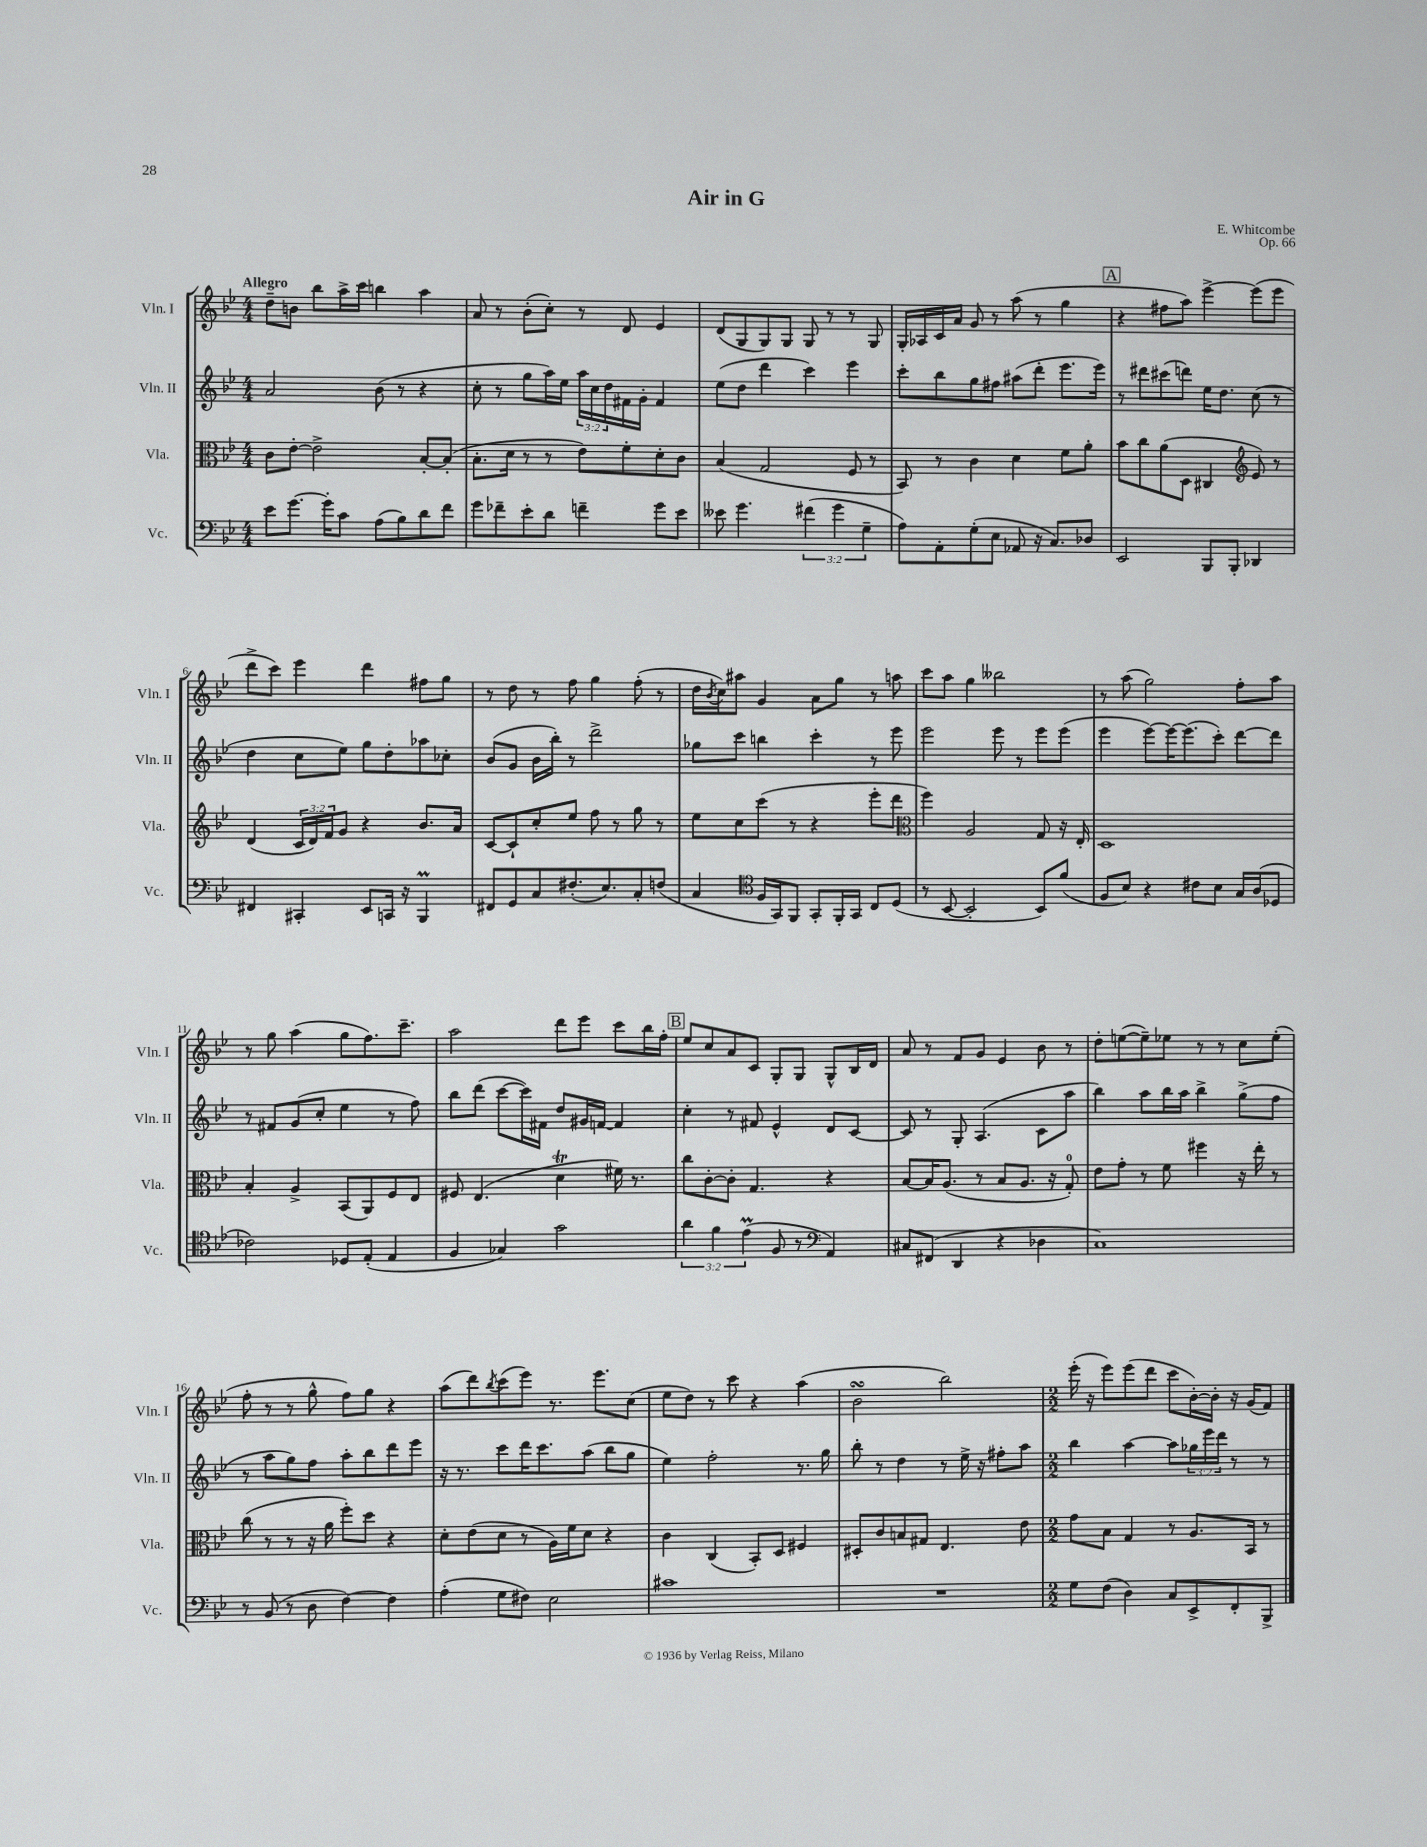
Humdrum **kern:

**kern	**kern	**kern	**kern
*staff4	*staff3	*staff2	*staff1
*clefF4	*clefC3	*clefG2	*clefG2
*k[b-e-]	*k[b-e-]	*k[b-e-]	*k[b-e-]
*M4/4	*M4/4	*M4/4	*M4/4
8e-	8c	2a	8dd~
[8.g	[8e-'	.	8b
.	2e-^]	.	8bb-
16g']	.	.	.
8c	.	.	16aa^
.	.	.	16ccc
(8A	.	(8b-	4bb
8B-)	.	8r	.
8d	[8B-'	4r	4aa
8f	(8B-']	.	.
=	=	=	=
8g	8.B-'	8cc'	8a
8f-~	.	8r	8r
.	16d	.	.
8e-'	8r	8gg	(8b-'
8d	8r	16aa)	8cc')
.	.	16ee-	.
4f~	8e-)	24aa	8r
.	.	24cc	.
.	.	24dd	.
.	8f'	16f#	8d
.	.	16g'	.
8g	8d'	4f#	4e-
8e-	8c	.	.
=	=	=	=
8e--	(4B-	(8ee-	(8d
4.g	.	8dd	8G
.	2G	4ddd	8G)
.	.	.	8G
(6f#	.	4ccc)	8G
.	.	.	8r
6g	.	.	.
.	8F	4eee-	8r
6G~	.	.	.
.	8r	.	8G
=	=	=	=
8A)	8BB-)	8ccc'	16G'
.	.	.	16A-
8AA'	8r	8bb-	16c
.	.	.	16a
(8G'	4c	8gg	8g
8E-	.	8ff#	8r
8AA-	4d	(8aa#	(8aa
16r	.	8ddd'	8r
8.C)	.	.	.
.	8f	8.eee-	4gg
8D-	8a'	.	.
.	.	16eee-)	.
=	=	=	=
2EE-	8b-	8r	4r
.	8cc	8ddd#	.
.	(8a	(8ccc#	8ff#
.	8D	8ddd)	8aa)
8BBB-	4C#	16ee-	[4eee-^
.	.	8.dd	.
8BBB-'	.	.	.
*	*clefG2	*	*
4DD-	8e-)	(8cc	(8eee-]
.	8r	8r	8eee-
=	=	=	=
4FF#	(4d	4dd	8ddd^
.	.	.	8ccc)
4CC#'	24c	8cc	4eee-
.	24d)	.	.
.	24f	.	.
.	8g	8ee-)	.
8EE-	4r	8gg	4ddd
16CC	.	8dd'	.
16r	.	.	.
4BBB-	8.b-	8aa-	8ff#
.	.	8cc-'	8gg
.	16a	.	.
=	=	=	=
8FF#	[8c	(8b-	8r
8GG	8c`]	8g	8dd
8C	8cc'	16b-	8r
.	.	16bb-')	.
(8.F#'	8ee-	8r	8ff
.	8ff	2ddd^	4gg
8.E-)	.	.	.
.	8r	.	.
8C'	8gg	.	(8ff'
(8F	8r	.	8r
=	=	=	=
4C	8ee-	8gg-	16dd
.	.	.	8qb-
.	.	.	16cc)
.	8cc	8ccc	8aa#
*clefC4	*	*	*
16F	(8ccc	4bb	4g
16GG)	.	.	.
8FF	8r	.	.
8GG'	4r	4ccc'	8a
16FF'	.	.	8gg
16GG	.	.	.
8C	8eee-'	8r	8r
(8D	8ddd	8eee-	8aa
=	=	=	=
*	*clefC3	*	*
8r	4ff)	2eee-	8ccc
[8BB-	.	.	8aa
2BB-']	2A	.	4gg
.	.	8eee-	2bb--
.	.	8r	.
8BB-)	8G	8eee-	.
(8f	16r	(8eee-	.
.	16E-'	.	.
=	=	=	=
8F	1D	4eee-	8r
8B-)	.	.	(8aa
4r	.	[8eee-)	2gg)
.	.	16eee-_	.
.	.	(8.eee-]	.
8c#	.	.	.
8B-	.	8ccc')	.
16G	.	[8ddd	8ff'
(16A	.	.	.
8D-	.	8ddd]	8aa
=	=	=	=
2c-)	4B-'	8r	8r
.	.	8f#	8gg
.	4A^	(8g	(4aa
.	.	8cc'	.
8D-	(8BB-	4ee-	8gg
(8E-'	8AA)	.	8.ff)
4E-	8F	8r	.
.	.	.	8.ccc~
.	8E-	8ff)	.
=	=	=	=
4F	8F#	8bb-	2aa
.	(4.E-	(8ddd	.
4G-)	.	[8ccc	.
.	.	16ccc])	.
.	.	16f#	.
2g	4d	8dd	8ddd
.	.	16g#	8eee-
.	.	[16f	.
.	16f#)	4f]	8ccc
.	8.r	.	.
.	.	.	16bb-
.	.	.	16ff'
=	=	=	=
6a	8cc	4cc'	8ee-
.	[8c'	.	8cc
6f	.	.	.
.	8c']	8r	8a
(6e-	.	.	.
.	4.G	8f#	8c
8F	.	4e-^^	8G'
8r	.	.	8G
*clefF4	*	*	*
4AA)	4r	8d	8G^^
.	.	[8c	16B-
.	.	.	16d
=	=	=	=
8C#	[8B-	8c]	8a
(8FF#	16B-]	8r	8r
.	(8.A	.	.
4DD	.	8G'	8f
.	8r	(4.A	8g
4r	8B-	.	4e-
.	8.A	.	.
4D-	.	8c	8b-
.	16r	.	.
.	8G')	8aa	8r
=	=	=	=
1C)	8e-	4bb-)	8dd'
.	8g'	.	([8ee
.	8r	8aa	8ee~])
.	8f	16bb-	8ee-
.	.	16aa	.
.	4ff#	4bb-^	8r
.	.	.	8r
.	16r	(8gg^	8cc
.	16ee-'	.	.
.	8r	8ff	(8ee-'
=	=	=	=
8r	(8cc	8r	8ff'
(8BB-	8r	8aa	8r
8r	8r	8gg)	8r
8D	16r	8ff	8gg^^
.	16a	.	.
[4F)	8ff')	8aa'	8ff)
.	8dd	8bb-	8gg
4F]	4r	8ddd	4r
.	.	8eee-	.
=	=	=	=
(4A'	8d'	16r	(8aa
.	.	8.r	.
.	(8e-	.	8ddd)
.	.	.	8qbb-
8G	8d	8ccc	(8ccc
8F#)	8r	16ddd	8eee-)
.	.	8.ccc	.
2E-	16A)	.	8.r
.	16f	.	.
.	8d	(8aa	.
.	.	.	8.eee-
.	4r	8bb-	.
.	.	8gg	(8cc
=	=	=	=
1c#	4c	4ee-)	8ee-
.	.	.	8dd)
.	(4C	2ff'	8r
.	.	.	8ccc
.	8BB-')	.	4r
.	8D	.	.
.	4F#	8.r	(4aa
.	.	16gg	.
=	=	=	=
1r	8D#'	8bb-'	2b-
.	8c	8r	.
.	8B	4dd	.
.	8G#	.	.
.	4.E-	8r	2bb-)
.	.	16ee-^	.
.	.	16r	.
.	.	8ff#'	.
.	8e-	8aa	.
=	=	=	=
*M2/2	*M2/2	*M2/2	*M2/2
8G	8g	4bb-	(16eee-'
.	.	.	16r
(8F	8B-	.	8eee-)
4D)	4G	[4aa	(8eee-
.	.	.	8ddd
8C	8r	8aa]	8ccc
8EE-^	8.A	24gg-	[16b-')
.	.	24eee-	.
.	.	.	16b-']
.	.	24ddd	.
8FF'	.	8r	16r
.	16BB-	.	(16g
8BBB-^	8r	8r	8f)
==	==	==	==
*-	*-	*-	*-
